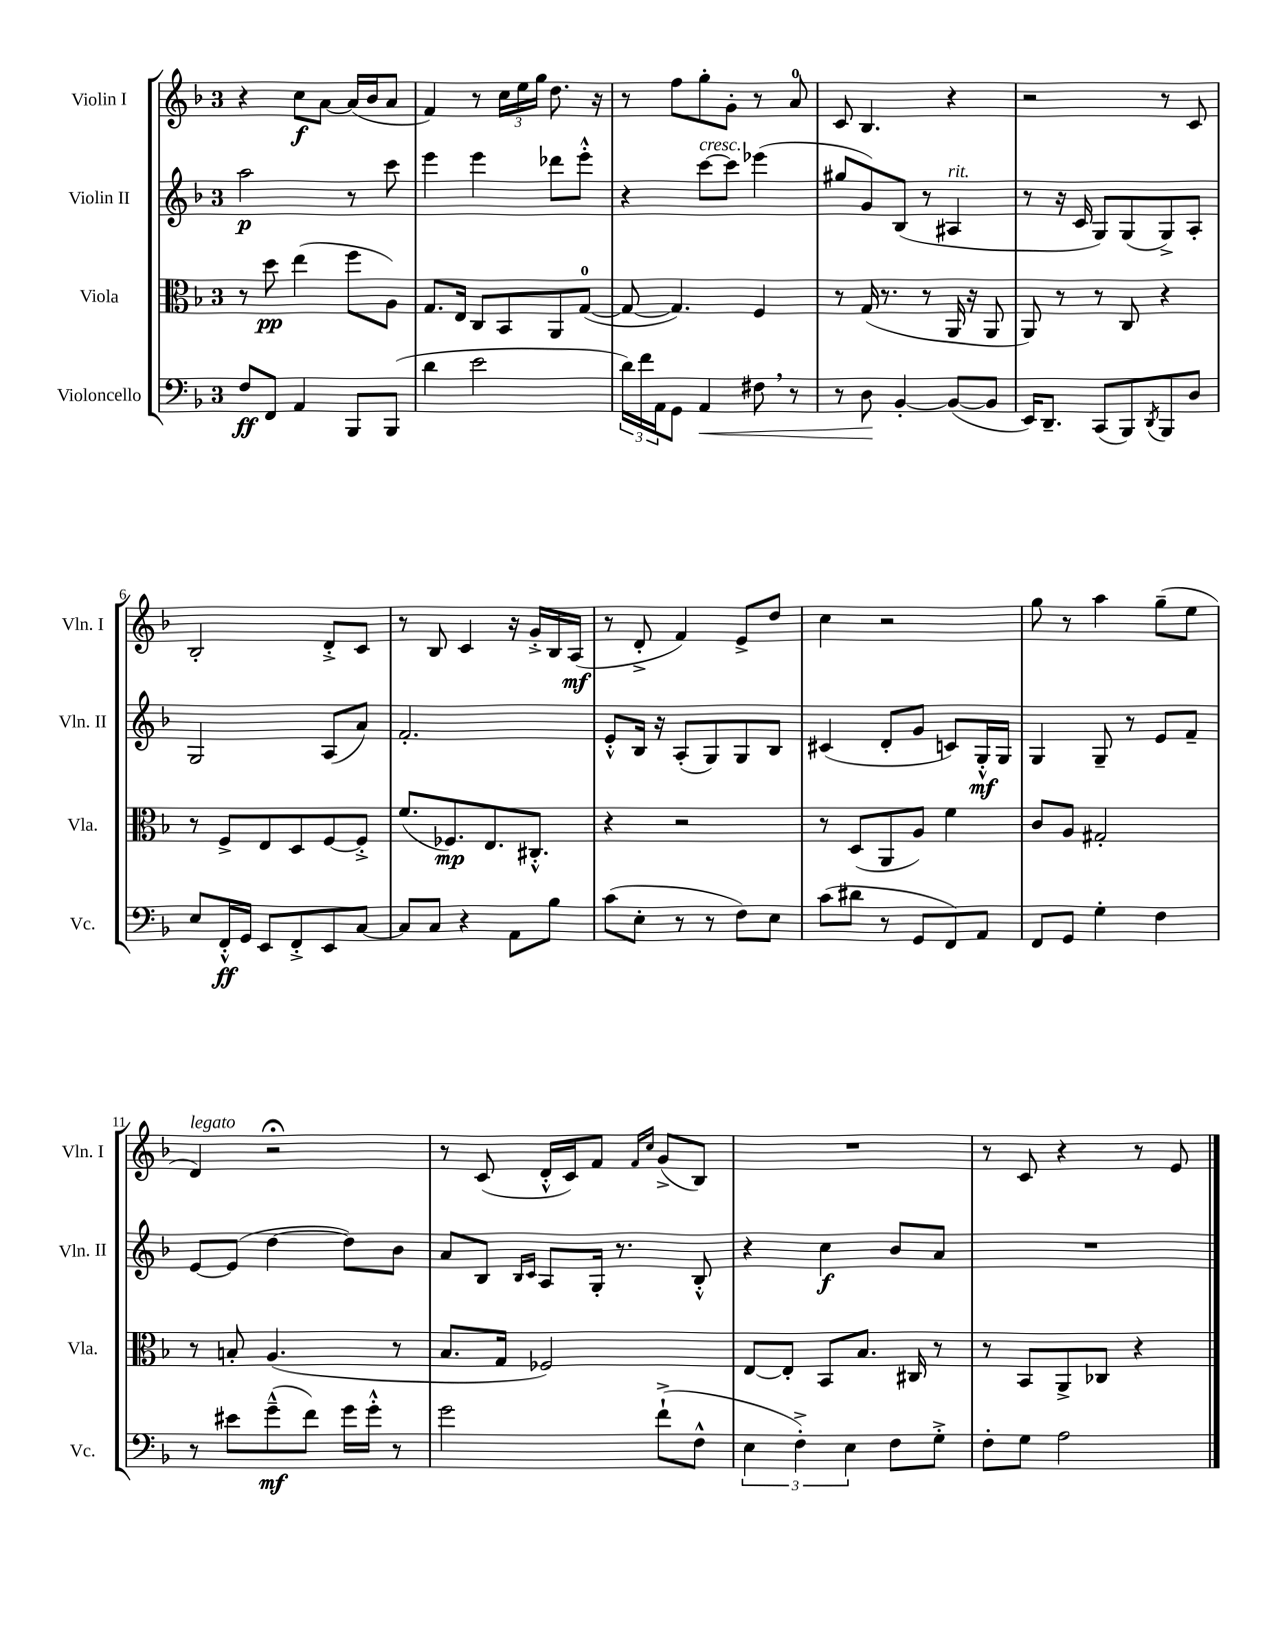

**kern	**kern	**kern	**kern
*staff4	*staff3	*staff2	*staff1
*clefF4	*clefC3	*clefG2	*clefG2
*k[b-]	*k[b-]	*k[b-]	*k[b-]
*M3/4	*M3/4	*M3/4	*M3/4
8F	8r	2aa	4r
8FF	8dd	.	.
4AA	(4ee	.	8cc
.	.	.	[8a
8BBB-	8ff	8r	(16a]
.	.	.	16b-
(8BBB-	8A)	8ccc	8a
=	=	=	=
4d	8.G	4eee	4f)
.	16E	.	.
2e	8C	4eee	8r
.	8BB-	.	24cc
.	.	.	24ee
.	.	.	24gg
.	8AA	8ddd-	8.dd
.	([8G	8eee'^^	.
.	.	.	16r
=	=	=	=
24d)	8G_	4r	8r
24f	.	.	.
24AA	.	.	.
8GG	4.G])	.	8ff
4AA	.	[8ccc	8gg'
.	.	8ccc]	8g'
8F#	4F	(4eee-	8r
8r	.	.	8a
=	=	=	=
8r	8r	8gg#	8c
8D	(16G	8g)	4.B-
.	8.r	.	.
[4BB-'	.	(8B-	.
.	8r	8r	.
(8BB-_	16AA	4A#	4r
.	16r	.	.
8BB-]	8AA	.	.
=	=	=	=
16EE)	8AA)	8r	2r
8.DD~	.	.	.
.	8r	16r	.
.	.	16c	.
(8CC	8r	8G)	.
8BBB-)	8C	(8G	.
8qDD	.	.	.
8BBB-	4r	8G^)	8r
8D	.	8A'	8c
=	=	=	=
8E	8r	2G	2B-'
16FF'^^	8F^	.	.
16GG	.	.	.
8EE	8E	.	.
8FF'^	8D	.	.
8EE	[8F	(8A	8d'^
[8C	8F'^]	8a)	8c
=	=	=	=
8C]	(8.f	2.f'	8r
8C	.	.	8B-
.	8.F-)	.	.
4r	.	.	4c
.	8.E	.	.
8AA	.	.	16r
.	8.C#'^^	.	16g'^
8B-	.	.	16B-
.	.	.	(16A
=	=	=	=
(8c	4r	8e'^^	8r
8E'	.	16B-	8d'^
.	.	16r	.
8r	2r	(8A'	4f)
8r	.	8G)	.
8F)	.	8G	8e^
8E	.	8B-	8dd
=	=	=	=
(8c	8r	(4c#	4cc
8d#	(8D	.	.
8r	8AA	8d'	2r
8GG	8A)	8g	.
8FF)	4f	8c)	.
8AA	.	16G'^^	.
.	.	16G	.
=	=	=	=
8FF	8c	4G	8gg
8GG	8A	.	8r
4G'	2G#'	8G~	4aa
.	.	8r	.
4F	.	8e	(8gg~
.	.	8f~	8ee
=	=	=	=
8r	8r	[8e	4d)
8e#	8B'	(8e]	.
(8g~^^	(4.A	[4dd	2r;
8f)	.	.	.
16g	.	8dd])	.
16g'^^	.	.	.
8r	8r	8b-	.
=	=	=	=
2g	8.B-	8a	8r
.	.	8B-	(8c
.	16G	.	.
.	.	16qqB-	.
.	.	16qqc	.
.	2F-)	8A	16d'^^
.	.	.	16c)
.	.	16G'	8f
.	.	8.r	.
.	.	.	16qqf
.	.	.	16qqcc
(8f`^	.	.	(8g^
8F^^	.	8B-'^^	8B-)
=	=	=	=
6E	[8E	4r	2.r
.	8E']	.	.
6F'^)	.	.	.
.	8BB-	4cc	.
6E	.	.	.
.	8.B-	.	.
8F	.	8b-	.
.	16C#	.	.
8G'^	8r	8a	.
=	=	=	=
8F'	8r	2.r	8r
8G	8BB-	.	8c
2A	8AA^	.	4r
.	8C-	.	.
.	4r	.	8r
.	.	.	8e
==	==	==	==
*-	*-	*-	*-
